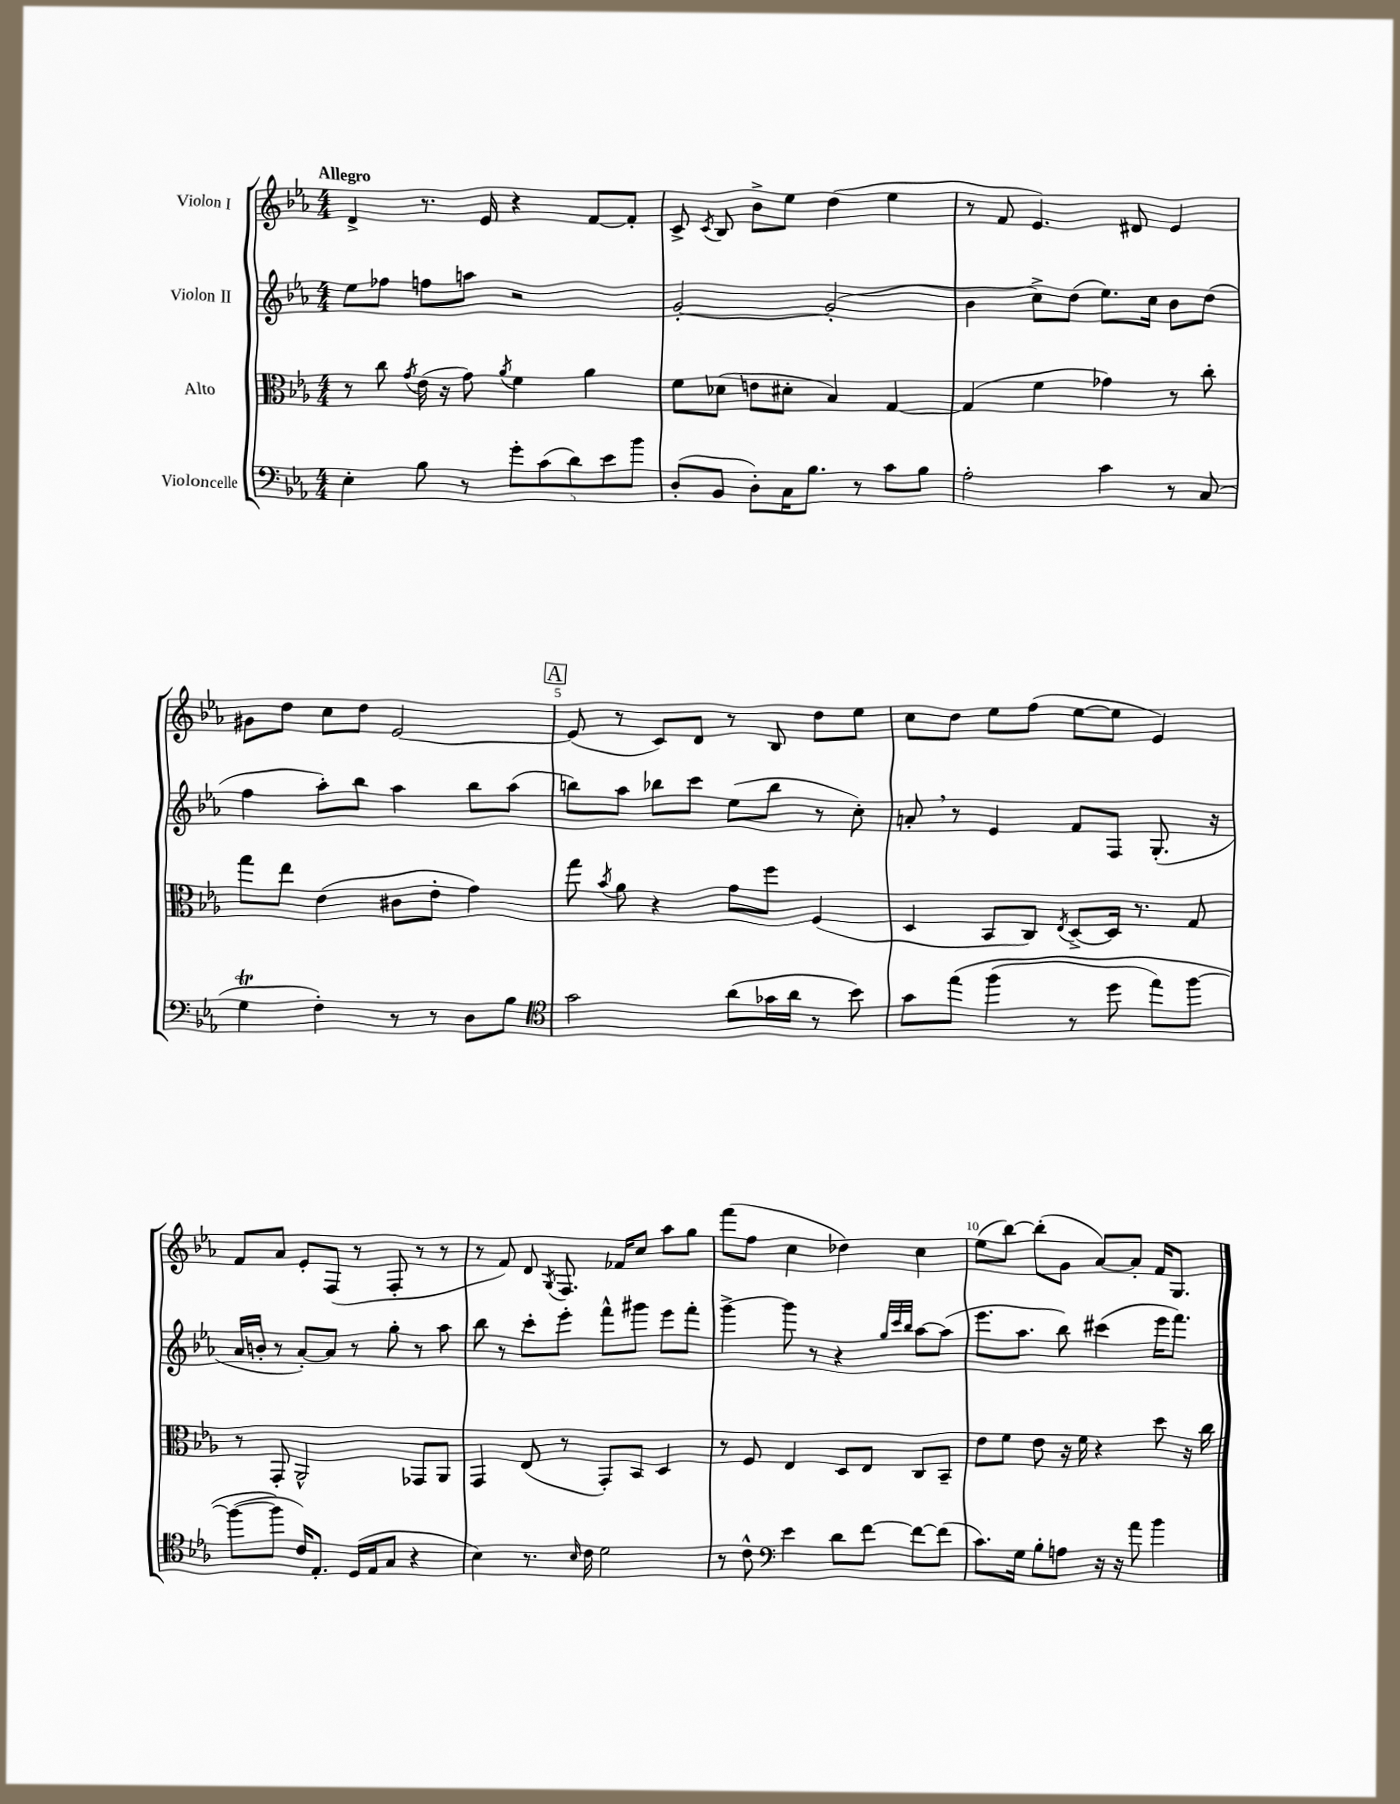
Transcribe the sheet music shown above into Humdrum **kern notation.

**kern	**kern	**kern	**kern
*staff4	*staff3	*staff2	*staff1
*clefF4	*clefC3	*clefG2	*clefG2
*k[b-e-a-]	*k[b-e-a-]	*k[b-e-a-]	*k[b-e-a-]
*M4/4	*M4/4	*M4/4	*M4/4
4E-'	8r	8ee-	4d^
.	8cc	8ff-	.
.	8qg	.	.
8B-	(16e-	8ff	8.r
.	16r	.	.
8r	8g)	8aa	.
.	.	.	16e-
.	8qa-	.	.
10g'	4f	2r	4r
(10c	.	.	.
10d)	.	.	.
.	4a-	.	[8f
10e-	.	.	.
.	.	.	8f']
10b-	.	.	.
=	=	=	=
(8D'	8f	[2g'	8c^
.	.	.	8qc
8BB-	(8d-	.	8B-
8D')	8e	.	8b-^
16C	8d#'	.	8ee-
8.B-	.	.	.
.	4B-)	(2g']	(4dd
8r	.	.	.
8c	[4G	.	4ee-
8B-	.	.	.
=	=	=	=
2A-'	(4G]	4b-	8r
.	.	.	8f
.	4f	8cc^)	4.e-)
.	.	(8dd	.
4c	4g-)	8.ee-)	.
.	.	.	8d#
.	.	16cc	.
8r	8r	8b-	4e-
(8C	8cc'	(8dd	.
=	=	=	=
4G	8gg	4ff	8g#
.	8ee-	.	8dd
4F')	(4e-	8aa-')	8cc
.	.	8bb-	8dd
8r	8c#	4aa-	[2e-
8r	8e-'	.	.
8D	4g)	8bb-	.
8B-	.	(8aa-	.
=	=	=	=
*clefC4	*	*	*
2g	8gg	8bb)	(8e-]
.	8qb-	.	.
.	8a-	8aa-	8r
.	4r	8bb-	8c)
.	.	8ccc	8d
(8a-	8g	(8ee-	8r
16g-	8ff	8bb-	8B-
16a-	.	.	.
8r	(4F	8r	8dd
8b-)	.	8cc')	8ee-
=	=	=	=
8g	4D	8a'	8cc
&(8ee-	.	8r	8dd
(4ff	8BB-	4e-	8ee-
.	8C)	.	(8ff
.	8qE-	.	.
8r	[8D^	8f	[8ee-
8dd	16D]	8F	8ee-]
.	8.r	.	.
8ee-)	.	(8.G'	4e-)
[8ff	8G	.	.
.	.	16r	.
=	=	=	=
(8ff_	8r	16a-	8f
.	.	16b'	.
8ff]&)	8GG'	8r	8a-
16c)	2AA-^^	[8a-')	8e-'
8.E-'	.	.	.
.	.	8a-]	(8F
(16D	.	8r	8r
16E-	.	.	.
8G	.	8gg'	8F'
4r	8GG-	8r	8r
.	8AA-	8aa-	8r
=	=	=	=
4B-)	4GG	8bb-	8r
.	.	8r	8f)
8.r	(8E-	8ccc'	8d
.	.	.	8qG
.	8r	8eee-'	8.F
16qqB-	.	.	.
16c	.	.	.
2d	8GG')	8fff^^	.
.	.	.	16f-
.	8BB-	8ggg#	8cc
.	4D	8eee-	8aa-
.	.	8fff'	8gg
=	=	=	=
8r	8r	[4ggg^	(8fff
8c^^	8F	.	8ff
*clefF4	*	*	*
4e-	4E-	8ggg]	4cc
.	.	8r	.
8d	8D	4r	4dd-)
[8f	8E-	.	.
.	.	32qqgg	.
.	.	32qqccc	.
.	.	32qqbb-	.
8f_	8C	[8aa-	4cc
(8f]	8BB-~	(8aa-]	.
=	=	=	=
8.c)	8e-	8.eee-	(8ee-
.	8f	.	[8bb-)
16G	.	8.aa-	.
8B-'	8e-	.	(8bb-']
8A	16r	8bb-)	8g
.	16f	.	.
16r	4r	(4ccc#	[8a-)
16r	.	.	.
8a-	.	.	8a-']
4b-	8dd	16eee-	16f
.	.	8.fff)	8.G
.	16r	.	.
.	16cc	.	.
==	==	==	==
*-	*-	*-	*-
